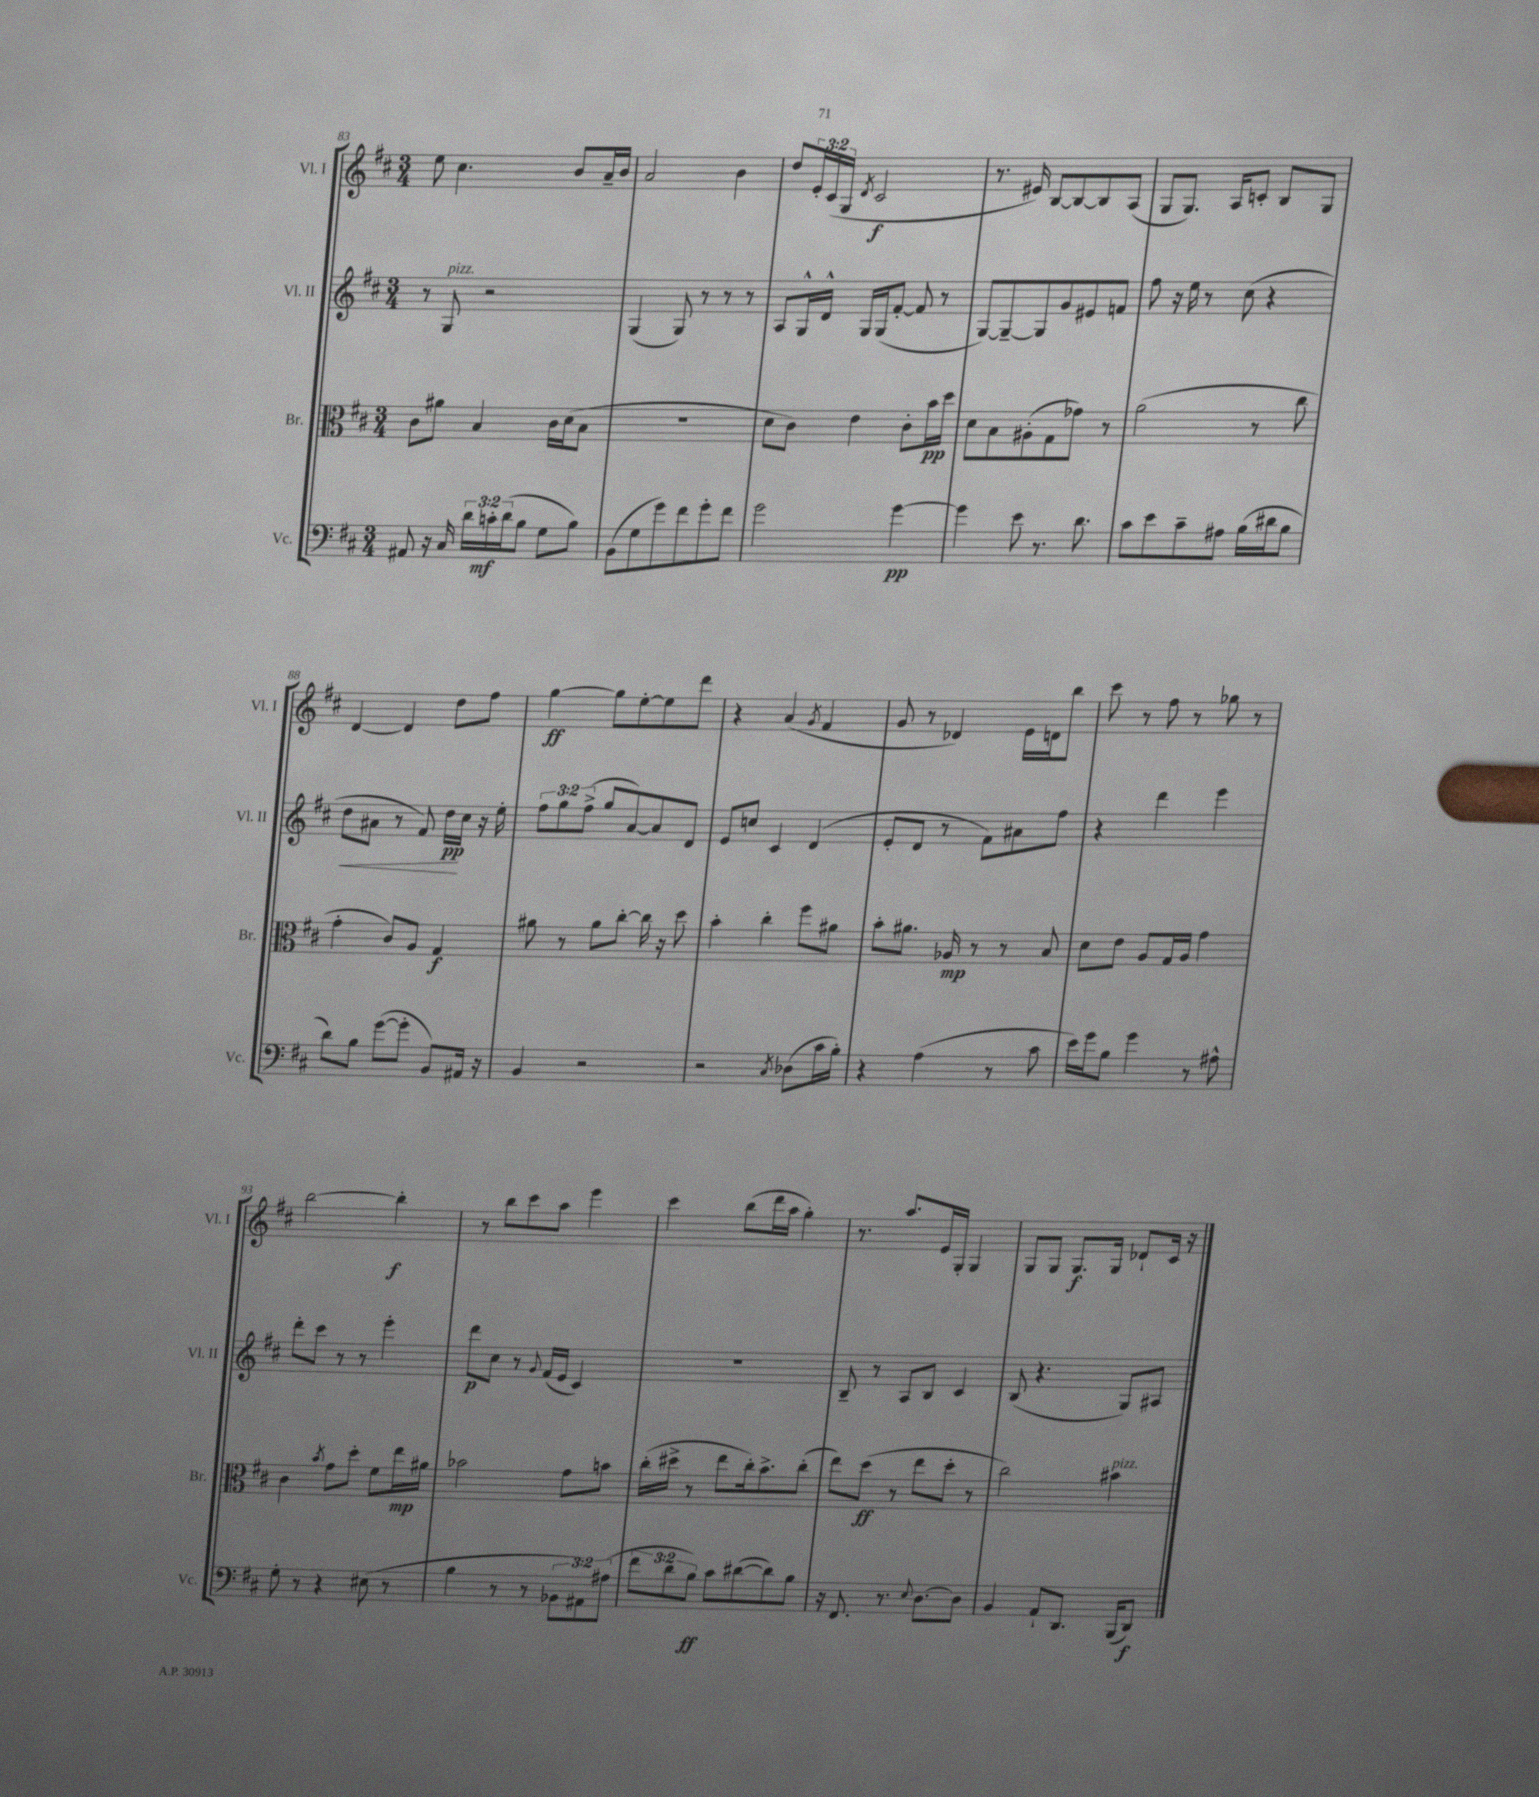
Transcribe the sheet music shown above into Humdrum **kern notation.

**kern	**dynam	**kern	**dynam	**kern	**dynam	**kern	**dynam
*part4	*part4	*part3	*part3	*part2	*part2	*part1	*part1
*staff4	*staff4	*staff3	*staff3	*staff2	*staff2	*staff1	*staff1
*I"Vc.	*	*I"Br.	*	*I"Vl. II	*	*I"Vl. I	*
*I'Vc.	*	*I'Br.	*	*I'Vl. II	*	*I'Vl. I	*
*clefF4	*	*clefC3	*	*clefG2	*	*clefG2	*
*k[f#c#]	*	*k[f#c#]	*	*k[f#c#]	*	*k[f#c#]	*
*M3/4	*	*M3/4	*	*M3/4	*	*M3/4	*
=83	=83	=83	=83	=83	=83	=83	=83
8AA#X/	.	8c#\L	.	8r	.	8ee\	.
!	!	!	!	!LO:TX:a:i:t=pizz.	!	!	!
16r	.	8a#X\J	.	8G/	.	4.cc#\	.
16C#/	.	.	.	.	.	.	.
24d\LL	.	4B/	.	2r	.	.	.
24cn'\	mf	.	.	.	.	.	.
(24d\J	.	.	.	.	.	.	.
8B\J	.	.	.	.	.	.	.
8G\L	.	16c#\LL	.	.	.	8b/L	.
.	.	(16d\J	.	.	.	.	.
8B\J)	.	8B\J	.	.	.	16a~/L	.
.	.	.	.	.	.	16b/JJ	.
=84	=84	=84	=84	=84	=84	=84	=84
(8BB\L	.	2.r	.	(4G/	.	2a/	.
8G\	.	.	.	.	.	.	.
8g\)	.	.	.	8G/)	.	.	.
8f#\	.	.	.	8r	.	.	.
8g'\	.	.	.	8r	.	4b\	.
8f#\J	.	.	.	8r	.	.	.
=85	=85	=85	=85	=85	=85	=85	=85
2g\	.	8d\L	.	8A/L	.	8dd/L	.
.	.	8c#\J)	.	16G^^/L	.	24e'/L	.
.	.	.	.	.	.	(24c#/	.
.	.	.	.	16d^^/JJ	.	.	.
.	.	.	.	.	.	24G/JJ	.
.	.	.	.	.	.	8qd/	.
.	.	4e\	.	16G/LL	.	2c#/	f
.	.	.	.	(16G/J	.	.	.
.	.	.	.	[8f#'/J	.	.	.
[4g\	pp	8c#'\L	.	8f#/]	.	.	.
.	.	16b\L	pp	8r	.	.	.
.	.	16dd\JJ	.	.	.	.	.
=86	=86	=86	=86	=86	=86	=86	=86
4g\]	.	8d\L	.	[8G/L)	.	8.r	.
.	.	8B\	.	8G~/_	.	.	.
.	.	.	.	.	.	16e#X/)	.
8e\	.	(8A#X'\	.	8G/]	.	[8B/L	.
8.r	.	8G\	.	8g/	.	8B/_	.
.	.	8g-X\J)	.	8e#X/	.	8B/]	.
8.d\	.	.	.	.	.	.	.
.	.	8r	.	8fn/J	.	(8A/J	.
=87	=87	=87	=87	=87	=87	=87	=87
8c#\L	.	(2a\	.	8ff#\	.	8G/L	.
8e\	.	.	.	16r	.	8.G/J)	.
.	.	.	.	16ee\	.	.	.
8c#~\	.	.	.	8r	.	.	.
.	.	.	.	.	.	16A/KL	.
8A#X\J	.	.	.	(8cc#\	.	8cn'/J	.
(16B\LL	.	8r	.	4r	.	8B/L	.
16d#X\J	.	.	.	.	.	.	.
8B\J	.	8cc#\	.	.	.	8G/J	.
!!LO:LB:g=z
=88	=88	=88	=88	=88	=88	=88	=88
!	!	!	!	!	!LO:HP:b	!	!
8d\L)	.	4g'\	.	8dd\L	<	[4d/	.
8B\J	.	.	.	8a#X\J	.	.	.
([8g\L	.	8c#/L)	.	8r	.	4d/]	.
8g'\J]	.	8A/J	.	8f#/)	.	.	.
8BB/L)	.	4G/	f	16dd\LL	pp	8dd\L	.
.	.	.	.	16cc#\JJ	[	.	.
16AA#X/Jk	.	.	.	16r	.	8ff#\J	.
16r	.	.	.	16ee'\	.	.	.
=89	=89	=89	=89	=89	=89	=89	=89
4BB/	.	8a#X\	.	12ff#\L	.	[4gg\	ff
.	.	.	.	12gg\	.	.	.
.	.	8r	.	.	.	.	.
.	.	.	.	(12ff#^\J	.	.	.
2r	.	8a#\L	.	8gg/L	.	8gg\L]	.
.	.	[8cc#'\J	.	[8a/)	.	[8ee'\	.
.	.	16cc#\]	.	8a/]	.	8ee\]	.
.	.	16r	.	.	.	.	.
.	.	8dd\	.	8d/J	.	8ddd\J	.
=90	=90	=90	=90	=90	=90	=90	=90
2r	.	4b'\	.	8e/L	.	4r	.
.	.	.	.	8ccn/J	.	.	.
.	.	4cc#'\	.	4c#/	.	(4a/	.
8qC#/	.	.	.	.	.	8qg/	.
(8D-X\L	.	8ff#\L	.	(4d/	.	4f#/	.
16c#\L	.	8a#X\J	.	.	.	.	.
16B'\JJ)	.	.	.	.	.	.	.
=91	=91	=91	=91	=91	=91	=91	=91
4r	.	8b'\L	.	8e'/L	.	8g/	.
.	.	8.a#X\J	.	8d/J	.	8r	.
(4A\	.	.	.	8r	.	4d-X/)	.
.	.	16A-X/	mp	.	.	.	.
.	.	8r	.	8f#\L)	.	.	.
8r	.	8r	.	8a#X\	.	16e\LL	.
.	.	.	.	.	.	16dn\J	.
8c#\	.	8B/	.	8ff#\J	.	8bb\J	.
=92	=92	=92	=92	=92	=92	=92	=92
16e\LL)	.	8d\L	.	4r	.	8ccc#\	.
16g\J	.	.	.	.	.	.	.
8B\J	.	8e\J	.	.	.	8r	.
4g\	.	8A/L	.	4ddd\	.	8ff#\	.
.	.	16G/L	.	.	.	8r	.
.	.	16A/JJ	.	.	.	.	.
8r	.	4g\	.	4eee\	.	8gg-X\	.
8A#X^^\	.	.	.	.	.	8r	.
!!LO:LB:g=z
=93	=93	=93	=93	=93	=93	=93	=93
8G'\	.	4c#\	.	8ddd'\L	.	[2bb\	.
8r	.	.	.	8ccc#\J	.	.	.
.	.	8qb/	.	.	.	.	.
4r	.	8g\L	.	8r	.	.	.
.	.	8dd'\J	.	8r	.	.	.
(8E#X\	.	8f#\L	.	4eee'\	.	4bb'\]	f
8r	.	16ee\L	mp	.	.	.	.
.	.	16a#X\JJ	.	.	.	.	.
=94	=94	=94	=94	=94	=94	=94	=94
4B\	.	2b-X\	.	8ddd\L	p	8r	.
.	.	.	.	8cc#\J	.	8bb\L	.
8r	.	.	.	8r	.	8ccc#\	.
.	.	.	.	8qqg/	.	.	.
8r	.	.	.	(16f#/LL	.	8aa\J	.
.	.	.	.	16e/JJ	.	.	.
12BB-X\L	.	8g\L	.	4c#/)	.	4eee\	.
12AA#X\)	.	.	.	.	.	.	.
.	.	8bn\J	.	.	.	.	.
(12A#X\J	.	.	.	.	.	.	.
=95	=95	=95	=95	=95	=95	=95	=95
12f#\L	.	(16cc#'\LL	.	2.r	.	4ccc#\	.
.	.	16dd#X^\JJ	.	.	.	.	.
12d\	.	.	.	.	.	.	.
.	.	8r	.	.	.	.	.
12B\J)	ff	.	.	.	.	.	.
8c#\L	.	8ee\L	.	.	.	(8bb\L	.
([8d#X\	.	16cc#'\k)	.	.	.	16ddd\L	.
.	.	8.b^\	.	.	.	16aa\JJ	.
8d#\])	.	.	.	.	.	4gg'\)	.
8B\J	.	(8cc#'\J	.	.	.	.	.
=96	=96	=96	=96	=96	=96	=96	=96
16r	.	8ee\L)	.	8B~/	.	8.r	.
8.FF#/	.	.	.	.	.	.	.
.	.	(8dd\J	ff	8r	.	.	.
.	.	.	.	.	.	8.aa/L	.
8.r	.	8r	.	8A/L	.	.	.
.	.	8ee\L	.	8B/J	.	16e/L	.
8qqE/	.	.	.	.	.	.	.
[8.D\L	.	.	.	.	.	16G'/JJ	.
.	.	8dd'\J	.	4c#/	.	4G/	.
8D\J]	.	8r	.	.	.	.	.
=97	=97	=97	=97	=97	=97	=97	=97
4BB/	.	2cc#\)	.	(8B/	.	8G/L	.
.	.	.	.	4.r	.	8G/J	.
8AA`/L	.	.	.	.	.	8.G/L	f
8.DD/J	.	.	.	.	.	.	.
.	.	.	.	.	.	16G/Jk	.
!	!	!LO:TX:a:i:t=pizz.	!	!	!	!	!
.	.	4b#X\	.	8G/L)	.	8d-X`/L	.
(16BBB/KL	.	.	.	.	.	.	.
8DD/J)	f	.	.	8A#X/J	.	16c#/Jk	.
.	.	.	.	.	.	16r	.
==	==	==	==	==	==	==	==
*-	*-	*-	*-	*-	*-	*-	*-
